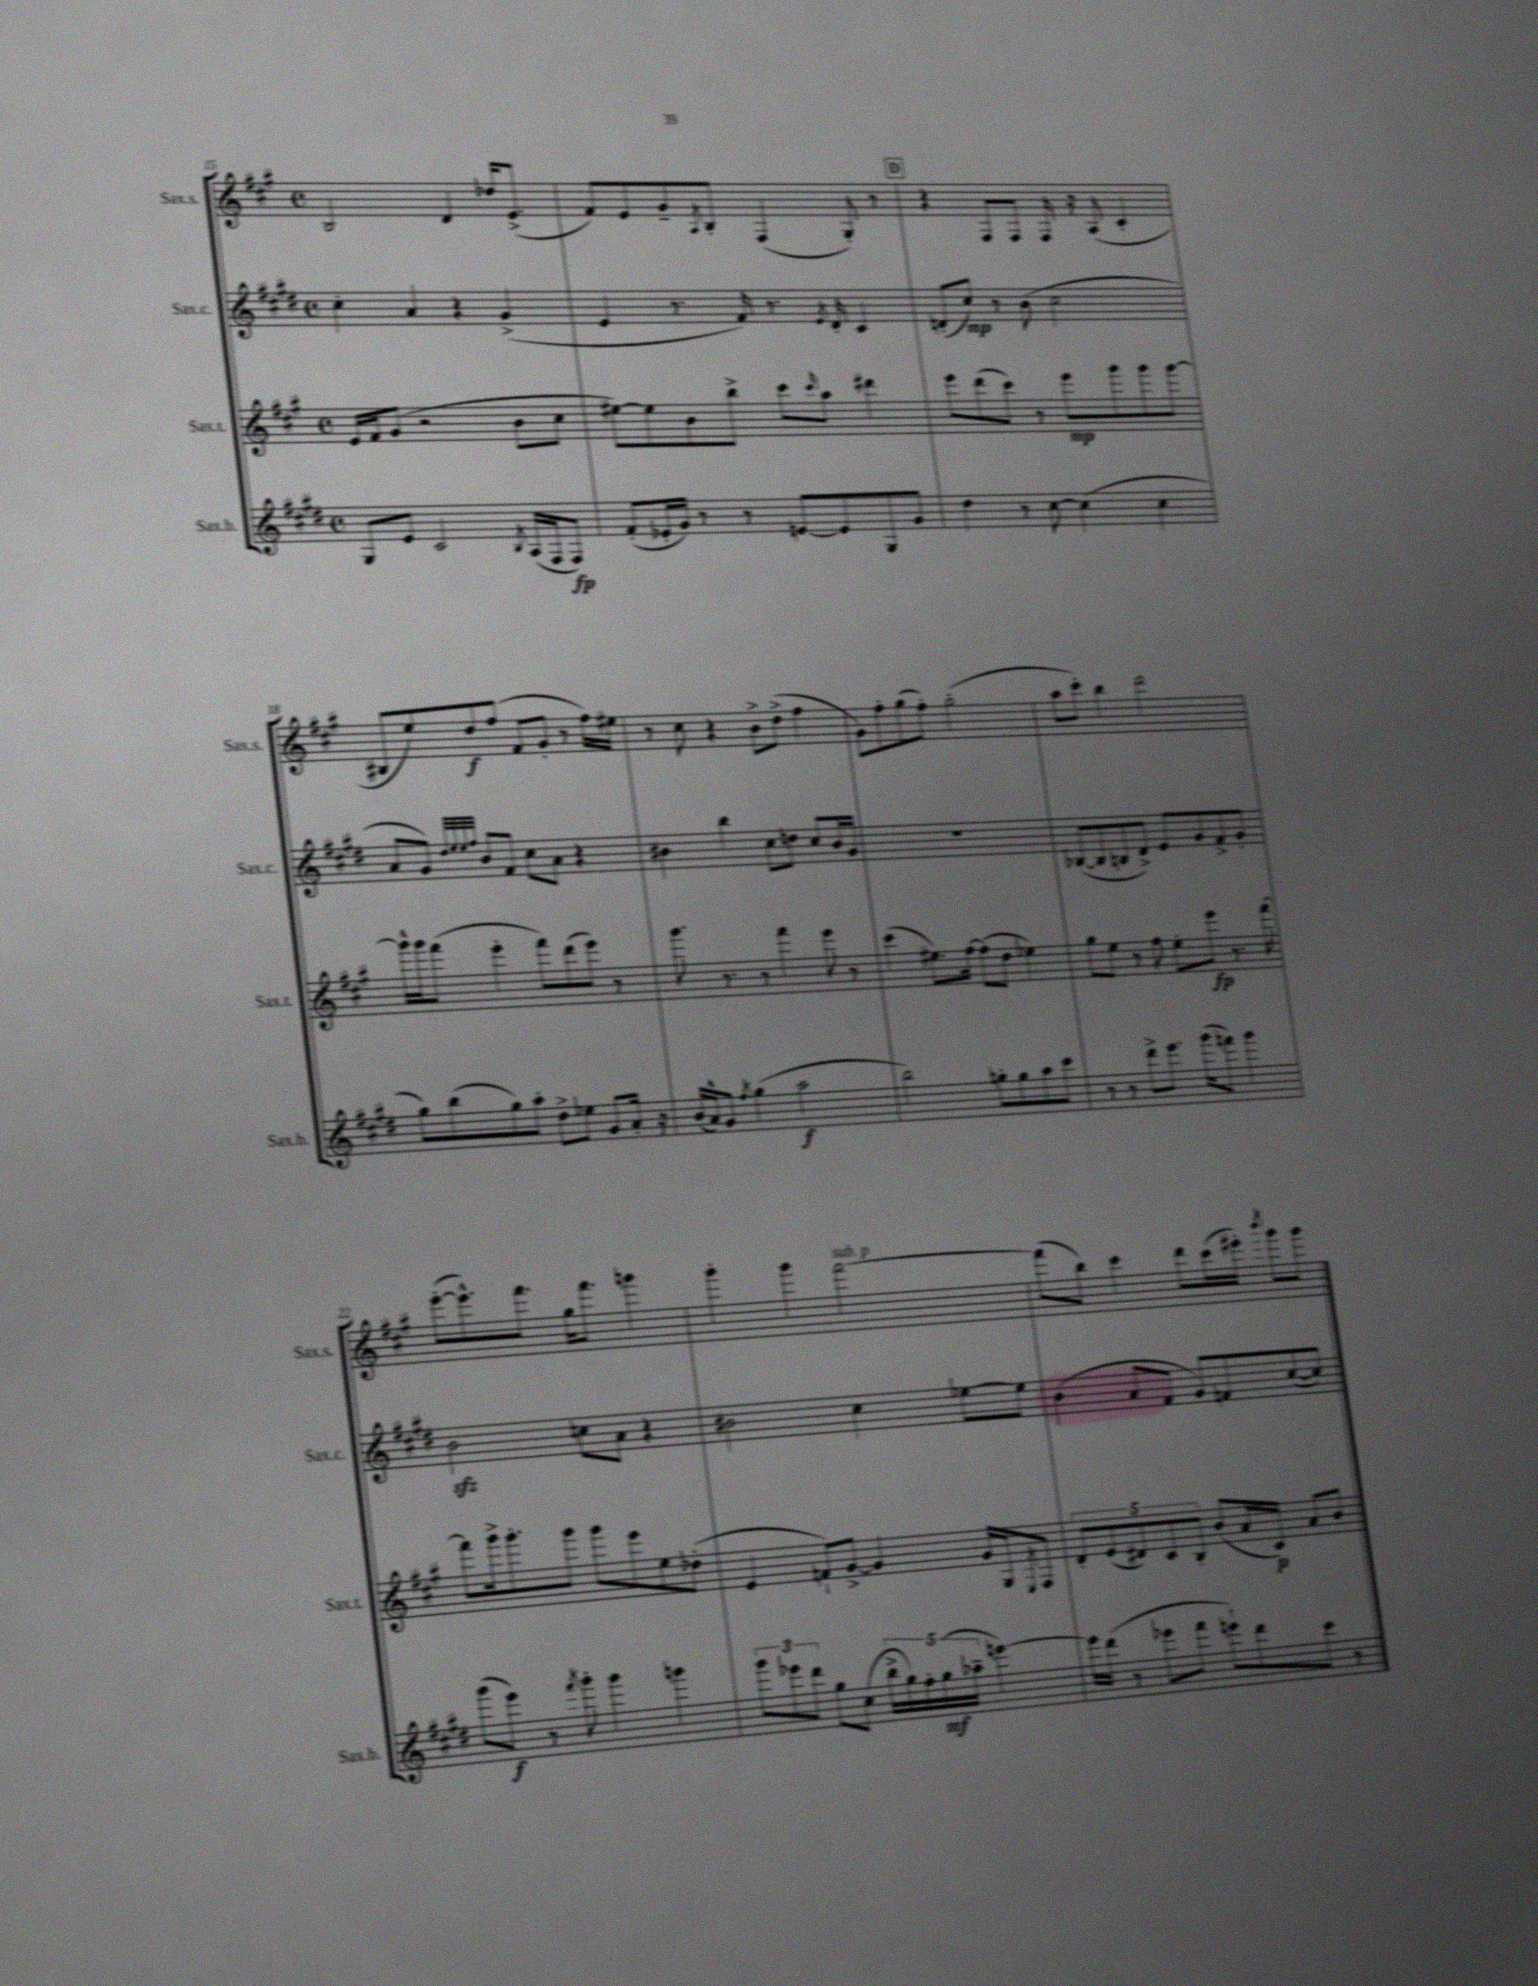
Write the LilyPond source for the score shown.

<<
\new StaffGroup <<
\new Staff = "s0" \with { instrumentName = "Sax.s." shortInstrumentName = "Sax.s." } {
    \clef treble \key a \major \defaultTimeSignature \time 4/4
    b2 d'4 des''16 e'8.->( |
    fis'8) e'8 gis'8-- \acciaccatura { a8 } b8-. fis4( gis8-.) r8 |
    \mark \markup { \box "D" } r4 fis8 fis8 fis16 r16 a8( cis'4-. |
    bis8 e''8) d''8\f fis''8( fis'8 gis'8-. r8 fis''16) eis''16 |
    r8 cis''8 r4 b'8-> d''8->( fis''4 |
    gis'8) fis''8-. gis''8( fis''8-.) gis''2-.( |
    a''8 cis'''8-.) b''4 d'''2 |
    e'''8~-.( e'''8.-^) fis'''8. gis''16 fis'''8. g'''4 |
    gis'''4-. gis'''4 fis'''2~^\markup { \italic "sub. p" } |
    fis'''8( b''8) cis'''4 d'''8 cis'''16( eis'''16-.) \acciaccatura { b'''8 } gis'''8 gis'''8 \bar "|." |
}
\new Staff = "s1" \with { instrumentName = "Sax.c." shortInstrumentName = "Sax.c." } {
    \clef treble \key e \major \defaultTimeSignature \time 4/4
    cis''4-. a'4 r4 gis'4->( |
    e'4 r8. fis'16) r8. \acciaccatura { e'8 } dis'16-. cis'4 |
    \mark \markup { \box "D" } d'8-.( cis''8\mp) r8 b'8( cis''2 |
    a'8 gis'8) \grace { dis''32 e''32 e''32 fis''32 } b'8 fis'8 cis''8 a'8 r4 |
    bis'4 b''4 cis''8 d''8 cis''8 bis'16 gis'16 |
    R1 |
    bes8~( bes8 b8 dis'8->) e'8 gis'8 fis'8-> gis'8-. |
    b'2\sfz c''8 a'8 r4 |
    bis'2 cis''4 ees''8~ ees''8 |
    b'4( a'8 fis'8 gis'8) f'8 cis''8~( cis''8) \bar "|." |
}
\new Staff = "s2" \with { instrumentName = "Sax.t." shortInstrumentName = "Sax.t." } {
    \clef treble \key a \major \defaultTimeSignature \time 4/4
    e'16 fis'16 gis'8( r2 b'8 cis''8 |
    eis''8~) eis''8 b'8 b''8-> cis'''8 \grace { cis'''16 } a''8 dis'''4 |
    \mark \markup { \box "D" } e'''8 d'''8( cis'''8) r8 e'''8\mp gis'''8 gis'''8 gis'''8~ |
    gis'''16-^ gis'''16 fis'''8( e'''4-. fis'''8) d'''8( e'''8) r8 |
    gis'''8. r8. r8 fis'''4 e'''8 r8 |
    cis'''4( eis''8.) fis''16~ fis''8( d''8 ees''4) |
    gis''8 e''8 r8 fis''8 e''8-. e'''8\fp r8. fis'''16~ |
    fis'''8 gis'''16-> gis'''8.-. gis'''8 gis'''8 e'''8 e''8 des''8-.( |
    e'4 f'8-!) gis'8~-> gis'4 gis'16 gis16 \acciaccatura { e8 } fis8 |
    \tuplet 5/4 { d'8-. e'8( dis'8) cis'8 b8-. } b'8( a'16 cis'16\p) a'8 b'8 \bar "|." |
}
\new Staff = "s3" \with { instrumentName = "Sax.b." shortInstrumentName = "Sax.b." } {
    \clef treble \key e \major \defaultTimeSignature \time 4/4
    gis8 e'8 cis'2 \acciaccatura { b8 } a16( fis16 fis8\fp) |
    fis'8-.( ees'16-. gis'16) r8 r8 e'8~ e'8 gis8 gis'8 |
    \mark \markup { \box "D" } dis''4 r8 cis''8~ cis''4( cis''4 |
    gis''8) b''8( gis''8) a''8-. dis''8-> ees''8 gis'8 a'16-. r16 |
    b'16( a'16-^) gis'8 \acciaccatura { fis''8 } gis''4( a''2\f |
    b''2) g''8-. g''8 a''8 cis'''8 |
    r8 r8 dis'''8-> e'''8. gis'''16( f'''8) gis'''4 |
    gis'''8( e'''8\f) r8 \acciaccatura { fis'''8 } gis'''8-. gis'''4 g'''4 |
    \tuplet 3/2 { gis'''8 ees'''8 dis'''8 } gis''8 cis''8( \tuplet 5/4 { b''16-> gis''16) fis''16-. gis''16\mf( aes''16-- } e'''4~) |
    e'''16 dis'''16( r8 ees'''8 fis'''8 e'''8-!) dis'''8 cis'''8 r8 \bar "|." |
}
>>
>>
\layout { \context { \Score currentBarNumber = #15 } }
